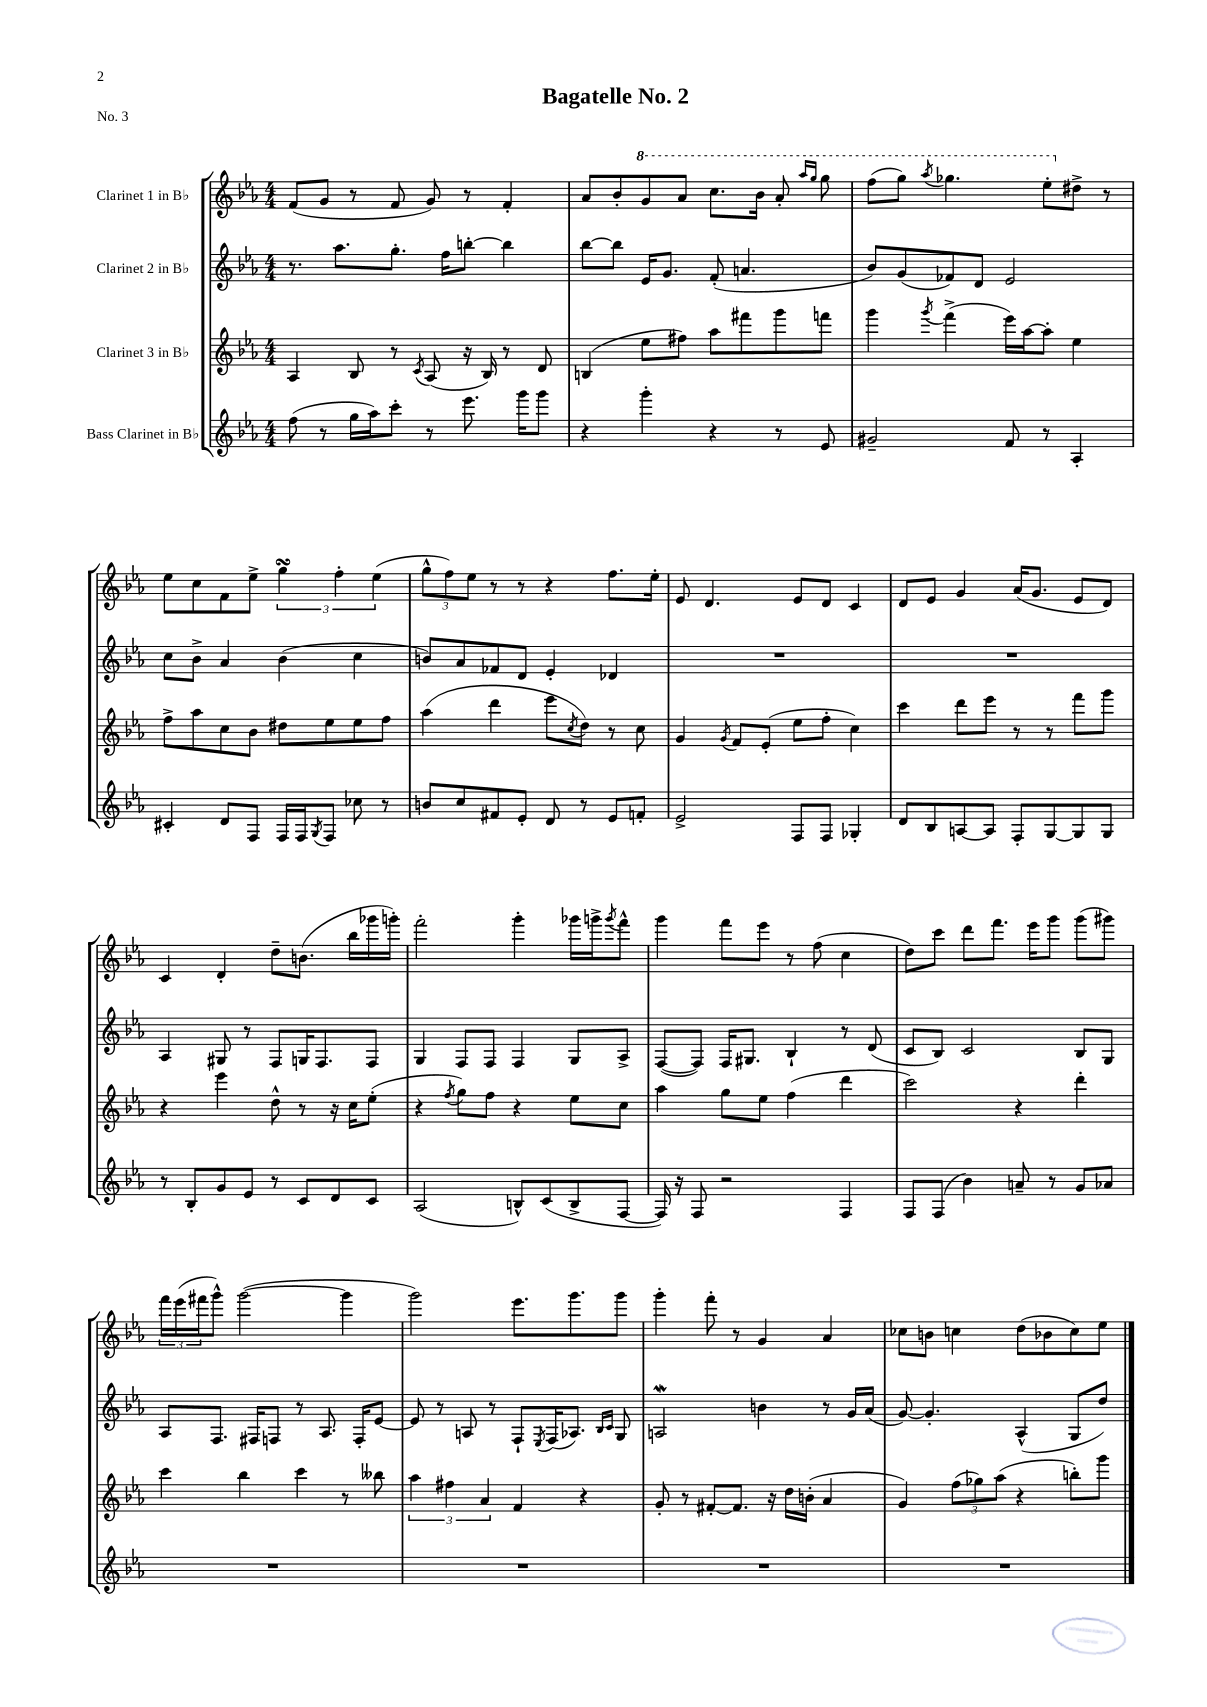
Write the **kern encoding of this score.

**kern	**kern	**kern	**kern
*staff4	*staff3	*staff2	*staff1
*clefG2	*clefG2	*clefG2	*clefG2
*k[b-e-a-]	*k[b-e-a-]	*k[b-e-a-]	*k[b-e-a-]
*M4/4	*M4/4	*M4/4	*M4/4
(8ff\	4A-/	8.r	(8f/L
8r	.	.	8g/J
.	.	8.aa-\L	.
16gg\LL	8B-/	.	8r
16aa-\J)	.	.	.
8ccc'\J	8r	8.gg'\J	8f/
.	8qc/	.	.
8r	(8A-/	.	8g/)
.	.	16ff\LK	.
8.eee-\	16r	[8bb'\J	8r
.	16B-/)	.	.
.	8r	4bb\]	4f'/
16ggg\LK	.	.	.
8ggg\J	8d/	.	.
=	=	=	=
4r	(4B/	[8bb-\L	8a-/L
.	.	8bb-\]J	8b-'/
4ggg'\	8ee-\L	16e-/LK	8gg/
.	.	8.g/J	.
.	8ff#\J)	.	8aa-/J
4r	8aa-\L	(8f'/	8.ccc\L
.	8fff#\	4.a/	.
.	.	.	16bb-\Jk
8r	8ggg\	.	8aa-'/
.	.	.	16qqaaa-/LL
.	.	.	16qqggg/JJ
8e-/	8fff\J	.	8ggg\
=	=	=	=
2g#~/	4ggg\	8b-/L)	(8fff\L
.	.	(8g/	8ggg\J)
.	8qggg/	.	8qaaa-/
.	(4fff^\	8f-/)	4.ggg-\
.	.	8d/J	.
8f/	16eee-\LL)	2e-/	.
.	[16aa-\J	.	.
8r	8aa-'\]J	.	8eee-'\L
4A-'/	4ee-\	.	8dd#^\J
.	.	.	8r
=	=	=	=
4c#'/	8ff^\L	8cc\L	8ee-\L
.	8aa-\	8b-^\J	8cc\
8d/L	8cc\	4a-/	8f\
8F/J	8b-\J	.	8ee-^\J
16F/LL	8dd#\L	(4b-\	6gg\
16F/J	.	.	.
8qG/	.	.	.
8F/J	8ee-\	.	.
.	.	.	6ff'\
8cc-\	8ee-\	4cc\	.
.	.	.	(6ee-\
8r	8ff\J	.	.
=	=	=	=
8b/L	(4aa-\	8b/L)	12gg^^\L
.	.	.	12ff\)
8cc/	.	8a-/	.
.	.	.	12ee-\J
8f#/	4ddd\	8f-/	8r
8e-'/J	.	8d/J	8r
8d/	8eee-\L	4e-'/	4r
.	8qcc/	.	.
8r	8dd\J)	.	.
8e-/L	8r	4d-/	8.ff\L
8f'/J	8cc\	.	.
.	.	.	16ee-'\Jk
=	=	=	=
2e-^/	4g/	1r	8e-/
.	.	.	4.d/
.	8qg/	.	.
.	8f/L	.	.
.	(8e-'/J	.	.
8F/L	8ee-\L	.	8e-/L
8F/J	8ff'\J	.	8d/J
4G-'/	4cc\)	.	4c/
=	=	=	=
8d/L	4ccc\	1r	8d/L
8B-/	.	.	8e-/J
[8A/	8ddd\L	.	4g/
8A/]J	8eee-\J	.	.
8F'/L	8r	.	(16a-/LK
.	.	.	8.g/J
[8G/	8r	.	.
8G/]	8fff\L	.	8e-/L
8G/J	8ggg\J	.	8d/J)
=	=	=	=
8r	4r	4A-/	4c/
8B-'/L	.	.	.
8g/	4eee-\	8G#/	4d'/
8e-/J	.	8r	.
8r	8dd^^\	8F/L	8dd~\L
8c/L	8r	16G/K	(8.b\J
.	.	8.F/	.
8d/	16r	.	.
.	16cc\LK	.	16bb-\LL
8c/J	(8ee-'\J	8F/J	16ggg-\
.	.	.	16ggg'\JJ)
=	=	=	=
(2A-/	4r	4G/	2fff'\
.	8qff/	.	.
.	8gg\L)	8F/L	.
.	8ff\J	8F/J	.
8B^^/L)	4r	4F/	4ggg'\
(8c/	.	.	.
8B^/	8ee-\L	8G/L	16ggg-\LL
.	.	.	16ggg^\J
.	.	.	8qggg/
[8F/J	8cc\J	8A-^/J	8fff^^\J
=	=	=	=
16F/])	4aa-\	([8F/L	4ggg\
16r	.	.	.
8F/	.	8F/]J)	.
2r	8gg\L	16F/LK	8fff\L
.	.	8.G#/J	.
.	8ee-\J	.	8eee-\J
.	(4ff\	4B-`/	8r
.	.	.	(8ff\
4F/	4ddd\	8r	4cc\
.	.	(8d/	.
=	=	=	=
8F/L	2ccc\)	8c/L	8dd\L)
(8F/J	.	8B-/J)	8ccc\J
4b-\)	.	2c/	8ddd\L
.	.	.	8.fff\J
8a~/	4r	.	.
.	.	.	16eee-\LK
8r	.	.	8ggg\J
8g/L	4ddd'\	8B-/L	(8ggg\L
8a-/J	.	8G/J	8ggg#\J)
=	=	=	=
1r	4ccc\	8A-/L	24fff\LL
.	.	.	(24eee-\
.	.	.	24fff#\J
.	.	8.F/J	8ggg^^\J)
.	4bb-\	.	([2ggg\
.	.	16F#/LK	.
.	.	8F/J	.
.	4ccc\	8r	.
.	.	8.A-/	.
.	8r	.	4ggg\]
.	.	16F'/LK	.
.	8bb--\	[8e-/J	.
=	=	=	=
1r	6aa-\	8e-/]	2ggg\)
.	.	8r	.
.	6ff#\	.	.
.	.	8A/	.
.	6a-/	.	.
.	.	8r	.
.	4f/	8F`/L	8.eee-\L
.	.	8qE-/	.
.	.	(16F/K	.
.	.	8.A-/J)	8.ggg\
.	4r	.	.
.	.	16qqB-/LL	.
.	.	16qqc/JJ	.
.	.	8G/	8ggg\J
=	=	=	=
1r	8g'/	2A/	4ggg'\
.	8r	.	.
.	[8f#'/L	.	8fff'\
.	8.f#/]J	.	8r
.	.	4b\	4g/
.	16r	.	.
.	16dd\LL	.	.
.	(16b'\JJ	.	.
.	4a-/	8r	4a-/
.	.	16g/LL	.
.	.	(16a-/JJ	.
=	=	=	=
1r	4g/)	[8g/)	8cc-\L
.	.	4.g'/]	8b\J
.	(12ff\L	.	4cc\
.	12gg-\)	.	.
.	(12aa-\J	.	.
.	4r	(4A-^^/	(8dd\L
.	.	.	8b-\
.	8bb'\L)	8G/L	8cc\)
.	8ggg\J	8dd/J)	8ee-\J
==	==	==	==
*-	*-	*-	*-
